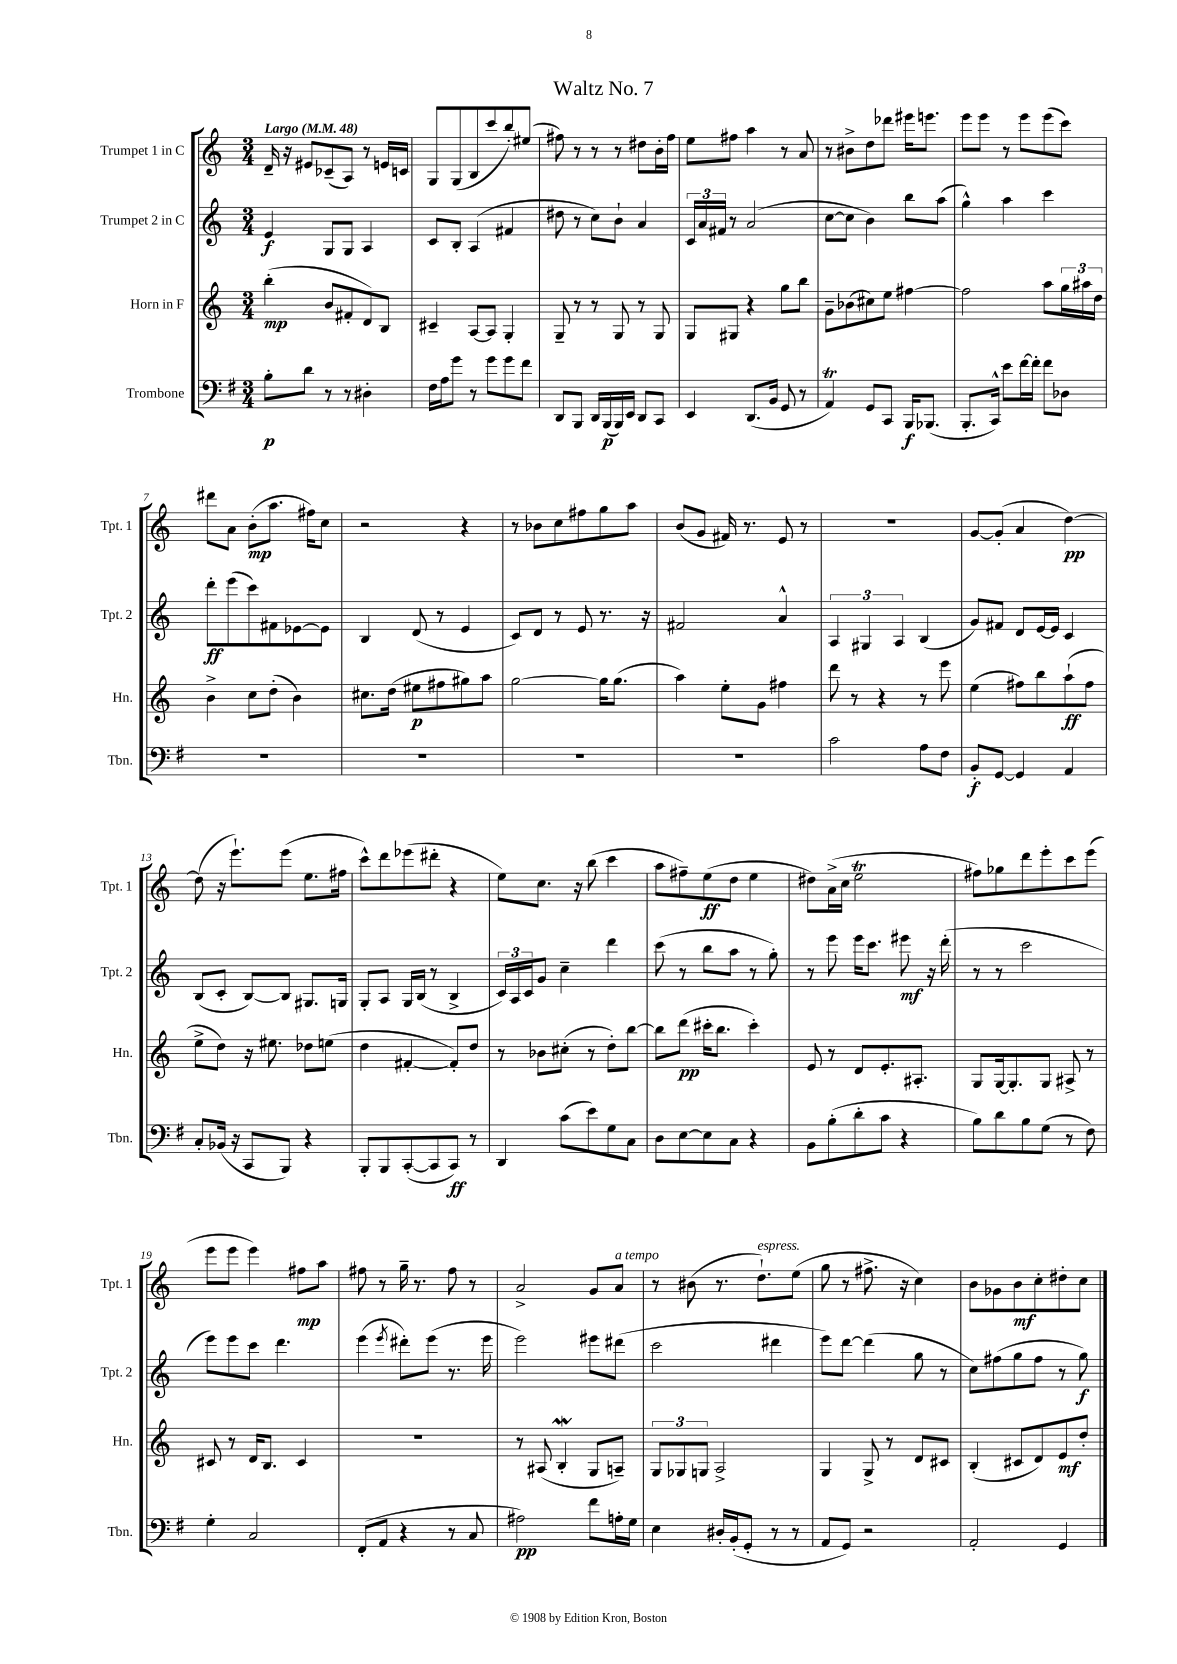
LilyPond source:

\header { title = "Waltz No. 7" }
<<
\new StaffGroup <<
\new Staff = "s0" \with { instrumentName = "Trumpet 1 in C" shortInstrumentName = "Tpt. 1" } {
    \clef treble \key c \major \numericTimeSignature \time 3/4 \tempo "Largo" 4 = 48
    d'16-- r16 eis'8 ces'8--( a8) r8 e'16 c'16 |
    g8 g8( b8 c'''8 b''8-.) eis''8( |
    fis''8) r8 r8 r8 dis''8 b'16-. fis''16 |
    e''8 fis''8 a''4 r8 a'8 |
    r8 bis'8-> d''8 des'''8 eis'''16 e'''8. |
    e'''8 e'''8 r8 e'''8 e'''8( c'''8) |
    dis'''8 a'8 b'8-.\mp( a''8. fis''16) c''8 |
    r2 r4 |
    r8 bes'8 c''8 fis''8 g''8 a''8 |
    b'8( g'8 fis'16) r8. e'8 r8 |
    R2. |
    g'8~ g'8-.( a'4 d''4~\pp) |
    d''8( r16 e'''8.-!) e'''8( e''8. fis''16 |
    c'''8-^) d'''8 ees'''8( dis'''8-. r4 |
    e''8) c''8. r16 b''8( c'''4 |
    a''8 fis''8--) e''8\ff( d''8 e''4 |
    dis''8) a'16->( c''16 e''2\trill |
    fis''8) ges''8 d'''8 e'''8-. c'''8 e'''8( |
    e'''8 e'''8 e'''4) fis''8\mp a''8 |
    fis''8 r8 g''16-- r8. fis''8 r8 |
    a'2-> g'8 a'8^\markup { \italic "a tempo" } |
    r8 bis'8( r8. d''8.-!^\markup { \italic "espress." }) e''8( |
    g''8 r8 fis''8.-> r16 c''4) |
    b'8 ges'8 b'8\mf c''8-. dis''8-. c''8 \bar "|." |
}
\new Staff = "s1" \with { instrumentName = "Trumpet 2 in C" shortInstrumentName = "Tpt. 2" } {
    \clef treble \key c \major \numericTimeSignature \time 3/4
    e'4\f g8 g8 a4 |
    c'8 b8-. a4( fis'4 |
    dis''8 r8 c''8) b'8-! a'4 |
    \tuplet 3/2 { c'16 a'16 fis'16 } r8 a'2( |
    c''8~ c''8 b'4) b''8 a''8( |
    g''4-^) a''4 c'''4 |
    d'''8-.\ff e'''8( c'''8) fis'8 ees'8~ ees'8 |
    b4 d'8( r8 e'4 |
    c'8) d'8 r8 e'8 r8. r16 |
    fis'2 a'4-^ |
    \tuplet 3/2 { a4 gis4 a4 } b4( |
    g'8) fis'8 d'8 e'16~ e'16 c'4 |
    b8( c'8-. b8~) b8 gis8. g16 |
    g8-. a8 g16 b16( r8 b4-> |
    \tuplet 3/2 { c'16) a16 c'16 } g'8 c''4-- d'''4 |
    c'''8( r8 b''8 a''8 r8 g''8-.) |
    r8 e'''8 e'''16 c'''8. eis'''8\mf r16 d'''16-.( |
    r8 r8 c'''2 |
    e'''8) e'''8 c'''8 d'''4. |
    e'''4( \acciaccatura { e'''8 } dis'''8-.) e'''8( r8. e'''16 |
    e'''2) eis'''8 dis'''8( |
    c'''2 dis'''4 |
    e'''8) d'''8~ d'''4( g''8 r8 |
    c''8) fis''8( g''8 fis''8 r8 g''8\f) \bar "|." |
}
\new Staff = "s2" \with { instrumentName = "Horn in F" shortInstrumentName = "Hn." } {
    \clef treble \key c \major \numericTimeSignature \time 3/4
    b''4-.\mp( b'8 fis'8-. d'8) b8 |
    cis'4-- a8~ a8 g4-. |
    g8-- r8 r8 g8 r8 g8 |
    g8 gis8 r4 g''8 b''8 |
    g'8-- bes'8( cis''8) e''8 fis''4~ |
    fis''2 a''8 \tuplet 3/2 { g''16 ais''16 d''16 } |
    b'4-> c''8 d''8-.( b'4) |
    cis''8. d''16( eis''8\p fis''8 gis''8) a''8 |
    g''2~ g''16 g''8.( |
    a''4) e''8-. g'8 fis''4 |
    d'''8 r8 r4 r8 e'''8 |
    e''4( fis''8) b''8 a''8-!\ff( fis''8 |
    e''8-> d''8) r16 eis''8. des''8 e''8( |
    d''4 fis'4~-. fis'8-.) d''8 |
    r8 bes'8 cis''8-.( r8 d''8-.) b''8~ |
    b''8 d'''8\pp( cis'''16-. b''8. cis'''4-.) |
    e'8 r8 d'8 e'8.-. ais8.-. |
    g8 g16~ g8.-. g8 ais8-> r8 |
    cis'8 r8 d'16 b8. cis'4 |
    R2. |
    r8 ais8( b4-.\mordent g8 a8--) |
    \tuplet 3/2 { g8 ges8 g8 } a2-> |
    g4 g8-> r8 d'8 cis'8 |
    b4-.( cis'8 d'8) e'8\mf d''8-. \bar "|." |
}
\new Staff = "s3" \with { instrumentName = "Trombone" shortInstrumentName = "Tbn." } {
    \clef bass \key g \major \numericTimeSignature \time 3/4
    b8-.\p d'8 r8 r8 dis4-. |
    fis16 a16 g'8 r8 g'8 g'8 fis'8 |
    d,8 b,,8 d,16 b,,16\p( b,,16) e,16 d,8 c,8 |
    e,4 d,8.( b,16 g,8 r8 |
    a,4\trill) g,8 c,8 b,,16\f bes,,8.( |
    b,,8.-. c,16-^) e'8 fis'16~ fis'16-. fis'8 des8 |
    R2. |
    R2. |
    R2. |
    R2. |
    c'2 a8 fis8 |
    b,8-.\f g,8~ g,4 a,4 |
    c8-. bes,16( r16 c,8 b,,8) r4 |
    b,,8-. b,,8 c,8~-.( c,8 c,8\ff) r8 |
    d,4 c'8( e'8) g8 c8 |
    d8 e8~ e8 c8 r4 |
    b,8 b8-.( d'8-. c'8 r4 |
    b8) d'8 b8 g8( r8 fis8) |
    g4-. c2 |
    fis,8-.( a,8 r4 r8 c8 |
    ais2\pp) fis'8 a16-. g16 |
    e4 dis16-. b,16-.( g,8-. r8 r8 |
    a,8 g,8) r2 |
    a,2-. g,4 \bar "|." |
}
>>
>>
